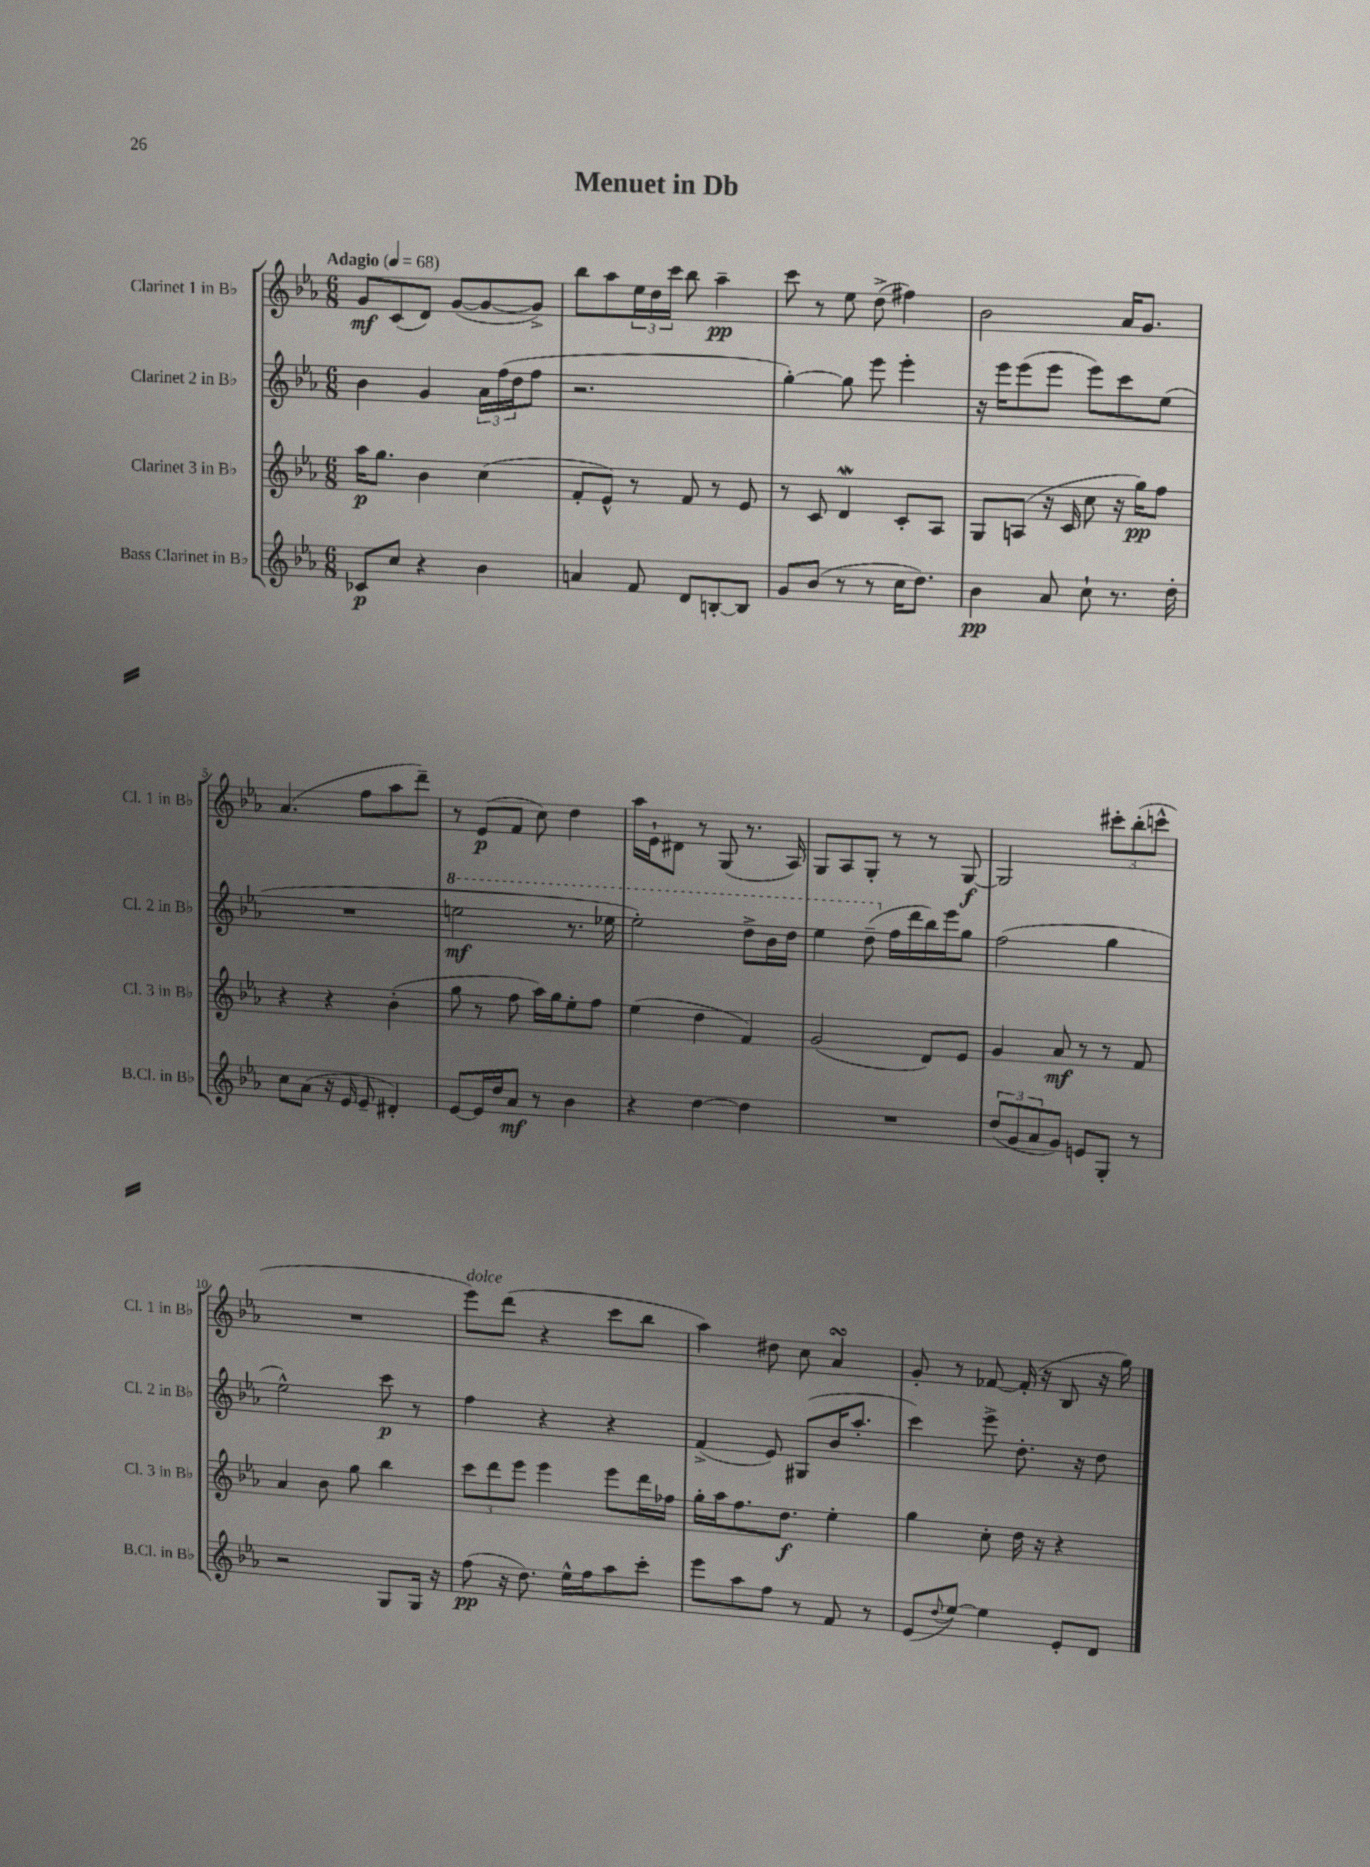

**kern	**dynam	**kern	**dynam	**kern	**dynam	**kern	**dynam
*part4	*part4	*part3	*part3	*part2	*part2	*part1	*part1
*staff4	*staff4	*staff3	*staff3	*staff2	*staff2	*staff1	*staff1
*I"Bass Clarinet in B♭	*	*I"Clarinet 3 in B♭	*	*I"Clarinet 2 in B♭	*	*I"Clarinet 1 in B♭	*
*I'B.Cl. in B♭	*	*I'Cl. 3 in B♭	*	*I'Cl. 2 in B♭	*	*I'Cl. 1 in B♭	*
*clefG2	*	*clefG2	*	*clefG2	*	*clefG2	*
*k[b-e-a-]	*	*k[b-e-a-]	*	*k[b-e-a-]	*	*k[b-e-a-]	*
*M6/8	*	*M6/8	*	*M6/8	*	*M6/8	*
*MM68	*	*MM68	*	*MM68	*	*MM68	*
=1	=1	=1	=1	=1	=1	=1	=1
!	!	!	!	!	!	!LO:TX:a:B:t=Adagio	!
8c-X/L	p	16aa-\KL	p	4b-\	.	8g/L	mf
.	.	8.gg\J	.	.	.	.	.
8cc/J	.	.	.	.	.	(8c/	.
4r	.	4b-\	.	4g/	.	8d/J)	.
.	.	.	.	.	.	([8g/L	.
4b-\	.	(4cc\	.	24a-\LL	.	8g/_	.
.	.	.	.	(24ff\	.	.	.
.	.	.	.	24dd\J	.	.	.
.	.	.	.	8ff\J	.	8g^/J])	.
=2	=2	=2	=2	=2	=2	=2	=2
4an/	.	8f'/L	.	2.r	.	8bb-\L	.
.	.	8e-^^/J)	.	.	.	8aa-\	.
8f/	.	8r	.	.	.	24ee-\L	.
.	.	.	.	.	.	24dd\	.
.	.	.	.	.	.	24ccc\JJ	.
8d/L	.	8f/	.	.	.	8bb-\	.
[8Bn'/	.	8r	.	.	.	4aa-~\	pp
8B/J]	.	8e-/	.	.	.	.	.
=3	=3	=3	=3	=3	=3	=3	=3
8g/L	.	8r	.	[4gg'\)	.	8ccc\	.
(8b-/J	.	8c/	.	.	.	8r	.
8r	.	4dW/	.	8gg\]	.	8ee-\	.
8r	.	.	.	8eee-\	.	(8dd^\	.
16cc\KL	.	8c'/L	.	4eee-'\	.	4ff#X\)	.
8.dd\J)	.	.	.	.	.	.	.
.	.	8A-/J	.	.	.	.	.
=4	=4	=4	=4	=4	=4	=4	=4
4b-\	pp	8G/L	.	16r	.	2b-\	.
.	.	.	.	16eee-\KL	.	.	.
.	.	(8An/J	.	(8eee-\	.	.	.
8a-/	.	16r	.	8eee-\J	.	.	.
.	.	16c/	.	.	.	.	.
8cc`\	.	8cc\	.	8eee-\L)	.	.	.
8.r	.	16r	.	8ccc\	.	16a-/KL	.
.	.	16gg\KL)	pp	.	.	8.g/J	.
.	.	8ff\J	.	(8ee-\J	.	.	.
16dd'\	.	.	.	.	.	.	.
!!LO:LB:g=z
=5	=5	=5	=5	=5	=5	=5	=5
8cc\L	.	4r	.	2.r	.	(4.a-/	.
(8a-\J	.	.	.	.	.	.	.
16r	.	4r	.	.	.	.	.
16e-/	.	.	.	.	.	.	.
8e-~/	.	.	.	.	.	8ff\L	.
4d#X'/)	.	(4b-'\	.	.	.	8aa-\	.
.	.	.	.	.	.	8ddd~\J)	.
=6	=6	=6	=6	=6	=6	=6	=6
*	*	*	*	*8va	*	*	*
[8e-/L	.	8gg\	.	2eeen\	mf	8r	.
16e-/L]	.	8r	.	.	.	(8e-/L	p
16dd/J	.	.	.	.	.	.	.
8a-/J	mf	8ff\	.	.	.	8f/J	.
8r	.	16aa-\LL)	.	.	.	8cc\)	.
.	.	16gg\J	.	.	.	.	.
4b-\	.	8ee-'\	.	8.r	.	4dd\	.
.	.	8ff\J	.	.	.	.	.
.	.	.	.	16eee-X\	.	.	.
=7	=7	=7	=7	=7	=7	=7	=7
4r	.	(4ee-\	.	2eee-'\)	.	16aa-\LL	.
.	.	.	.	.	.	16e-`\J	.
.	.	.	.	.	.	8d#X\J	.
[4dd\	.	4dd\	.	.	.	8r	.
.	.	.	.	.	.	(8G/	.
4dd\]	.	4f/)	.	8ddd^\L	.	8.r	.
.	.	.	.	16bb-\L	.	.	.
.	.	.	.	16ddd\JJ	.	16A-/)	.
=8	=8	=8	=8	=8	=8	=8	=8
2.r	.	(2g/	.	4eee-\	.	8G/L	.
.	.	.	.	.	.	8A-/	.
.	.	.	.	(8ddd~\	.	8G'/J	.
*	*	*	*	*X8va	*	*	*
.	.	.	.	16ff\LL	.	8r	.
.	.	.	.	16ddd\	.	.	.
.	.	8d/L)	.	16bb-\)	.	8r	.
.	.	.	.	16eee-\J	.	.	.
.	.	8e-/J	.	8gg\J	.	[8G/	f
=9	=9	=9	=9	=9	=9	=9	=9
(12dd/L	.	4g/	.	(2ff\	.	2G/]	.
12g/	.	.	.	.	.	.	.
12a-/	.	.	.	.	.	.	.
8g/J)	.	8a-/	mf	.	.	.	.
8en/L	.	8r	.	.	.	.	.
8G'/J	.	8r	.	4gg\	.	12ccc#X'\L	.
.	.	.	.	.	.	(12bb-'\	.
8r	.	8f/	.	.	.	.	.
.	.	.	.	.	.	12cccn^^\J	.
!!LO:LB:g=z
=10	=10	=10	=10	=10	=10	=10	=10
2r	.	4a-/	.	2ee-^^\)	.	2.r	.
.	.	8b-\	.	.	.	.	.
.	.	8gg\	.	.	.	.	.
8G/L	.	4bb-\	.	8ccc\	p	.	.
16G/Jk	.	.	.	8r	.	.	.
16r	.	.	.	.	.	.	.
=11	=11	=11	=11	=11	=11	=11	=11
!	!	!	!	!	!	!LO:TX:a:i:t=dolce	!
(8ff\	pp	12ccc\L	.	4ff\	.	8eee-\L)	.
.	.	12ddd\	.	.	.	.	.
16r	.	.	.	.	.	(8ddd\J	.
.	.	12eee-\J	.	.	.	.	.
8.dd\)	.	.	.	.	.	.	.
.	.	4eee-\	.	4r	.	4r	.
16ee-^^\LL	.	.	.	.	.	.	.
16ff\J	.	.	.	.	.	.	.
8aa-\	.	8eee-\L	.	4r	.	8ccc\L	.
8ccc'\J	.	16ddd\L	.	.	.	8bb-\J	.
.	.	16ff-X\JJ	.	.	.	.	.
=12	=12	=12	=12	=12	=12	=12	=12
8eee-\L	.	16gg'\LL	.	(4f^/	.	4aa-\)	.
.	.	16aa-\J	.	.	.	.	.
8aa-\	.	8.ff\	.	.	.	.	.
8ff\J	.	.	.	8e-/)	.	8dd#X\	.
.	.	8.dd\J	f	.	.	.	.
8r	.	.	.	(8G#X/L	.	8cc\	.
8f/	.	4ee-'\	.	16b-/K	.	4a-sSSs/	.
.	.	.	.	8.aa-'/J	.	.	.
8r	.	.	.	.	.	.	.
=13	=13	=13	=13	=13	=13	=13	=13
(8e-/L	.	4gg\	.	4ccc\)	.	8g'/	.
8qqdd/	.	.	.	.	.	.	.
[8ee-/J)	.	.	.	.	.	8r	.
4ee-\]	.	8cc'\	.	8eee-^\	.	[8f-X/	.
.	.	16dd\	.	8.dd'\	.	(16f-'/]	.
.	.	16r	.	.	.	16r	.
8e-'/L	.	4r	.	.	.	8B-/	.
.	.	.	.	16r	.	.	.
8d/J	.	.	.	8dd\	.	16r	.
.	.	.	.	.	.	16gg\)	.
==	==	==	==	==	==	==	==
*-	*-	*-	*-	*-	*-	*-	*-
